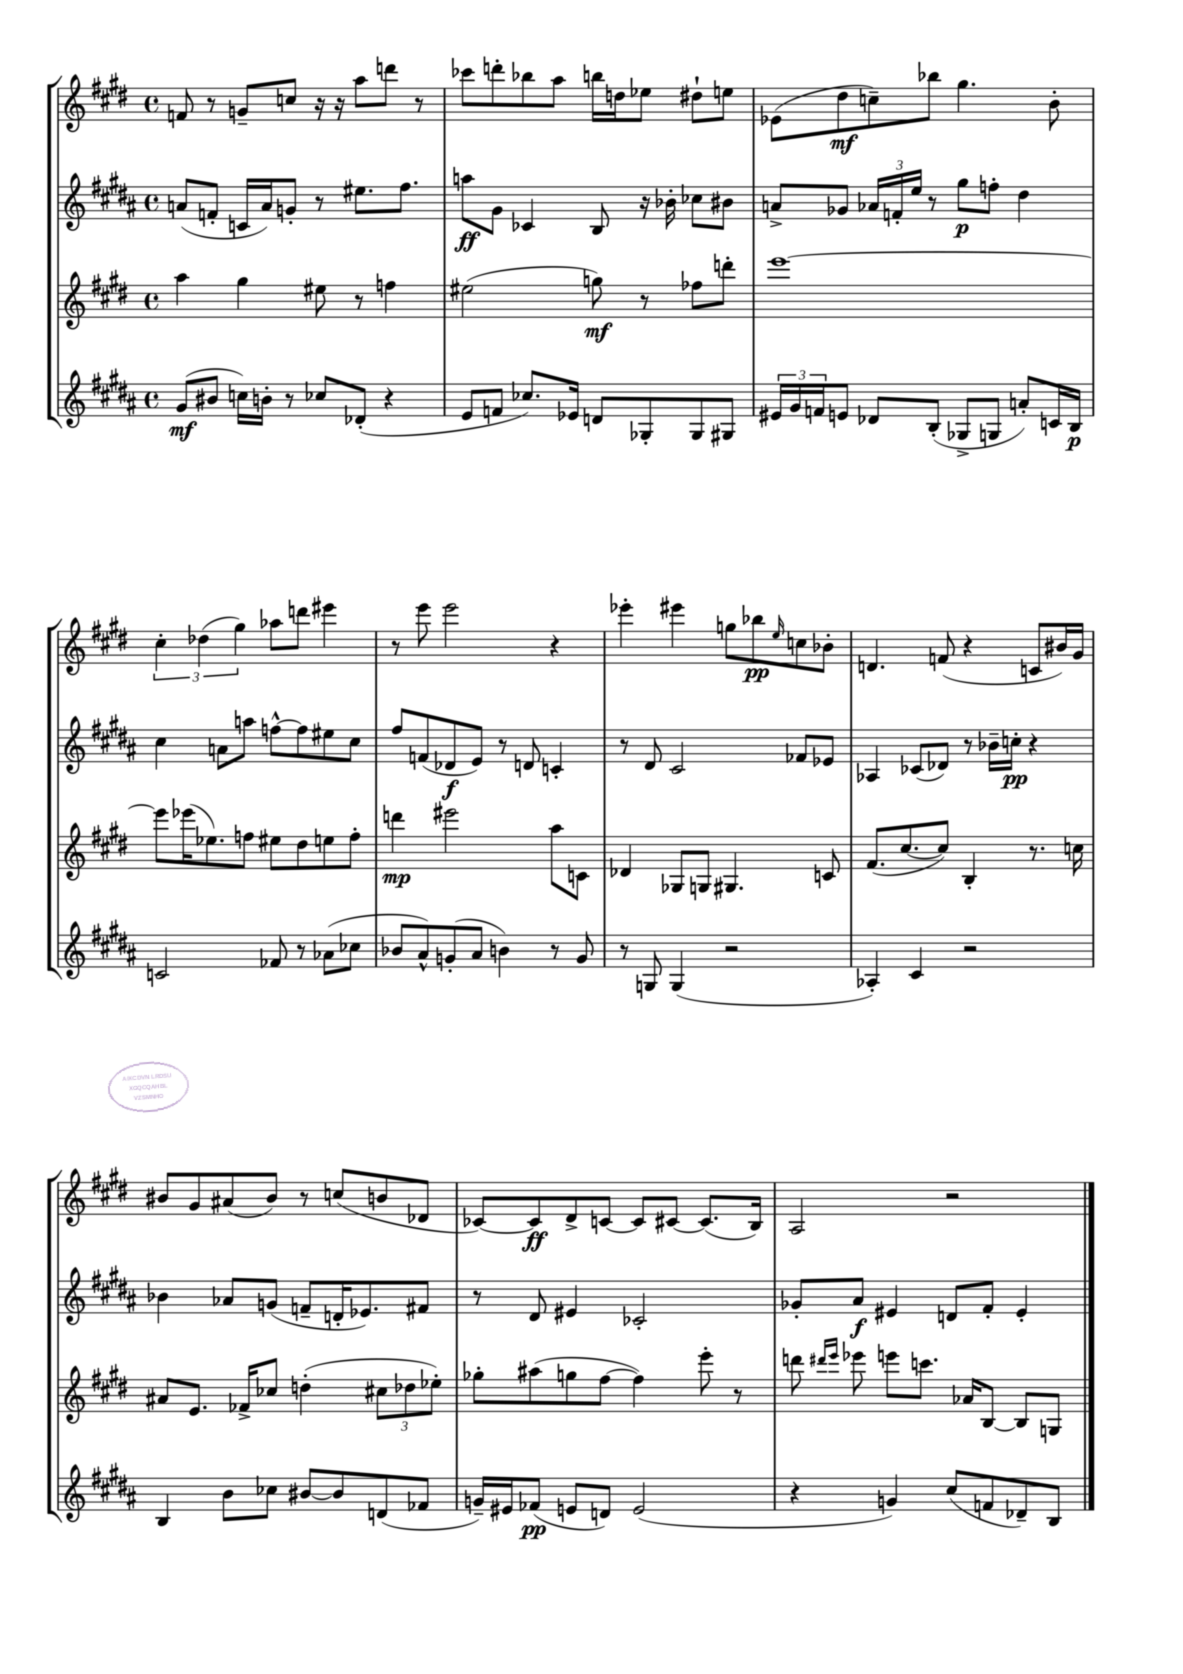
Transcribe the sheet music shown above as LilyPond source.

<<
\new StaffGroup <<
\new Staff = "s0" {
    \clef treble \key e \major \defaultTimeSignature \time 4/4
    f'8 r8 g'8-- c''8 r16 r16 a''8 d'''8 r8 |
    ces'''8 d'''8-. bes''8 a''8 b''16 d''16 ees''8 dis''8-! e''8 |
    ees'8( dis''8\mf c''8--) bes''8 gis''4. b'8-. |
    \tuplet 3/2 { cis''4-. des''4( gis''4) } aes''8 d'''8 eis'''4 |
    r8 e'''8 e'''2 r4 |
    ees'''4-. eis'''4 g''8 bes''8\pp \grace { e''16 } c''8 bes'8-. |
    d'4. f'8( r4 c'8 bis'16) gis'16 |
    bis'8 gis'8 ais'8( bis'8) r8 c''8( b'8 des'8 |
    ces'8~) ces'8\ff dis'8-> c'8~ c'8 cis'8~ cis'8.( b16) |
    a2 r2 \bar "|." |
}
\new Staff = "s1" {
    \clef treble \key b \major \defaultTimeSignature \time 4/4
    a'8( f'8-. c'16 a'16) g'8-. r8 eis''8. fis''8. |
    a''8\ff gis'8 ces'4 b8 r16 bes'16-. ces''8 bis'8 |
    a'8-> ges'8 \tuplet 3/2 { aes'16 f'16-. e''16 } r8 gis''8\p f''8-. dis''4 |
    cis''4 a'8 a''8 f''8~-^ f''8 eis''8 cis''8 |
    fis''8 f'8( des'8\f e'8) r8 d'8 c'4-. |
    r8 dis'8 cis'2 fes'8 ees'8 |
    aes4 ces'8( des'8) r8 bes'16-- c''16-.\pp r4 |
    bes'4 aes'8 g'8( f'8-- d'16-. ees'8.) fis'8 |
    r8 dis'8 eis'4 ces'2-. |
    ges'8-. ais'8\f eis'4 d'8 fis'8-. eis'4-. \bar "|." |
}
\new Staff = "s2" {
    \clef treble \key e \major \defaultTimeSignature \time 4/4
    a''4 gis''4 eis''8 r8 f''4 |
    eis''2( g''8\mf) r8 fes''8 d'''8-. |
    e'''1~ |
    e'''8 ees'''16( ees''8.) f''8 eis''8 dis''8 e''8 f''8-. |
    d'''4\mp eis'''2 a''8 c'8 |
    des'4 ges8 g8 gis4. c'8 |
    fis'8.( cis''8.~ cis''8) b4-. r8. c''16 |
    ais'8 e'8. fes'16-> ces''8 d''4-.( \tuplet 3/2 { cis''8 des''8 ees''8-.) } |
    ges''8-. ais''8( g''8 fis''8~ fis''4) e'''8-. r8 |
    d'''8 \grace { dis'''16 e'''16 } ees'''8 e'''8 c'''8. aes'16 b8~ b8 g8 \bar "|." |
}
\new Staff = "s3" {
    \clef treble \key b \major \defaultTimeSignature \time 4/4
    gis'8\mf( bis'8 c''16) b'16-. r8 ces''8 des'8-.( r4 |
    e'8 f'8 ces''8.) ees'16 d'8 ges8-. ges8 gis8 |
    \tuplet 3/2 { eis'16 gis'16 f'16 } e'8 des'8 b8-.( ges8-> g8 a'8-.) c'16 b16\p |
    c'2 fes'8 r8 aes'8( ces''8 |
    bes'8 ais'8-^) g'8-.( ais'8 b'4) r8 g'8 |
    r8 g8 g4( r2 |
    aes4-.) cis'4 r2 |
    b4 b'8 ces''8 bis'8~ bis'8 d'8( fes'8 |
    g'16--) eis'16 fes'8\pp( e'8 d'8) e'2( |
    r4 g'4) cis''8( f'8 des'8--) b8 \bar "|." |
}
>>
>>
\layout { \context { \Score \remove "Bar_number_engraver" } }
